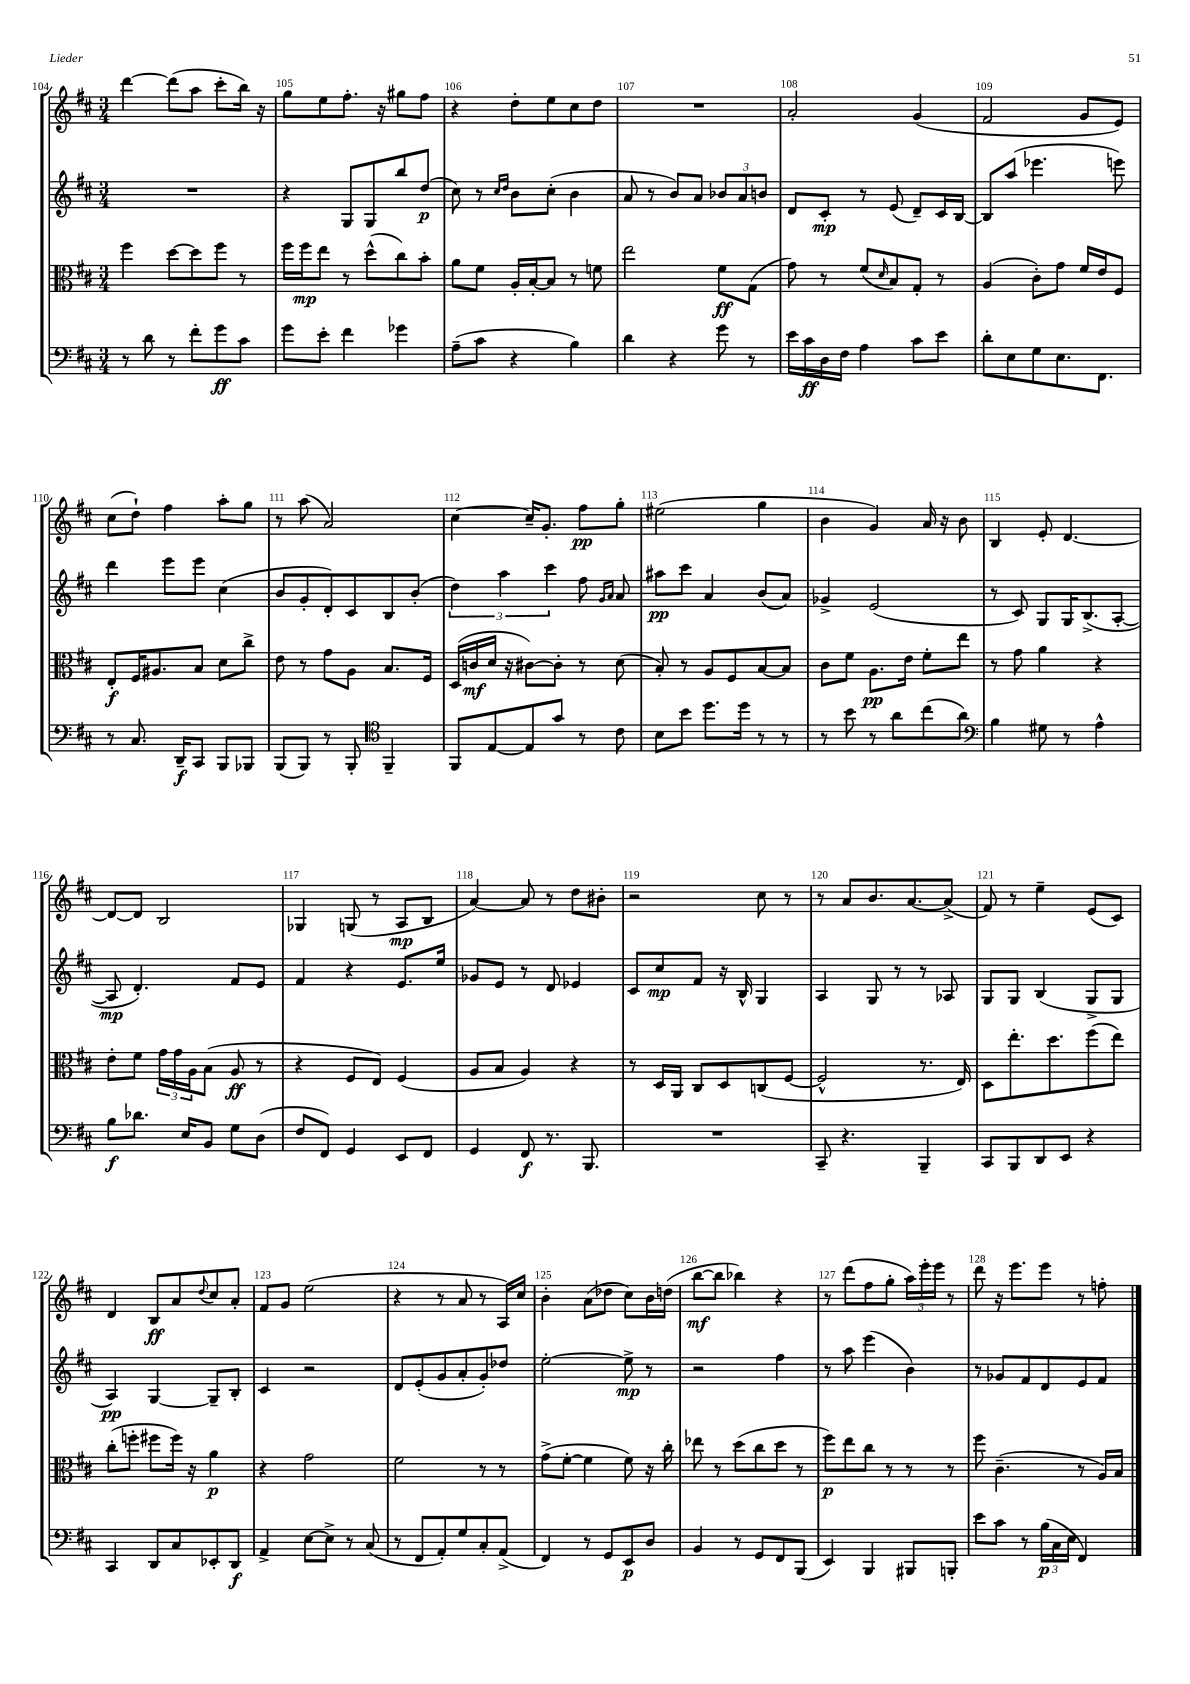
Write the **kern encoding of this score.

**kern	**kern	**kern	**kern
*staff4	*staff3	*staff2	*staff1
*clefF4	*clefC3	*clefG2	*clefG2
*k[f#c#]	*k[f#c#]	*k[f#c#]	*k[f#c#]
*M3/4	*M3/4	*M3/4	*M3/4
8r	4ff#	2.r	[4ddd
8d	.	.	.
8r	[8dd	.	(8ddd]
8f#'	8dd]	.	8aa
8g	8ff#	.	8ccc#'
8c#	8r	.	16bb)
.	.	.	16r
=	=	=	=
8g	16ff#	4r	8gg
.	16ff#	.	.
8e'	8ee	.	8ee
4f#	8r	8G	8.ff#'
.	(8dd^^	8G	.
.	.	.	16r
4g-	8cc#)	8bb	8gg#
.	8b'	(8dd	8ff#
=	=	=	=
(8A~	8a	8cc#)	4r
8c#	8f#	8r	.
.	.	16qqcc#	.
.	.	16qqdd	.
4r	16A'	8b	8dd'
.	[16B'	.	.
.	8B]	(8cc#'	8ee
4B)	8r	4b	8cc#
.	8f	.	8dd
=	=	=	=
4d	2ee	8a	2.r
.	.	8r	.
4r	.	8b)	.
.	.	8a	.
8g	8f#	12b-	.
.	.	12a	.
8r	(8G	.	.
.	.	12b	.
=	=	=	=
16e	8g)	8d	2a'
16c#	.	.	.
16D	8r	8c#'	.
16F#	.	.	.
4A	(8f#	8r	.
.	16qqd	.	.
.	8B)	(8e	.
8c#	8G'	8d~)	(4g
8e	8r	16c#	.
.	.	[16B	.
=	=	=	=
8d'	(4A	8B]	2f#
8E	.	(8aa	.
8G	8c#')	4.eee-	.
8.E	8g	.	.
.	16f#	.	8g
8.FF#	16e	.	.
.	8F#	8eee)	8e)
=	=	=	=
8r	8E'	4ddd	(8cc#
8.C#	16F#	.	8dd`)
.	8.A#	.	.
.	.	8eee	4ff#
16DD~	.	.	.
8CC#	8B	8eee	.
8BBB	8d	(4cc#	8aa'
8BBB-	8cc#^	.	8gg
=	=	=	=
(8BBB	8e	8b	8r
8BBB)	8r	8g'	(8aa
8r	8g	8d')	2a)
8BBB'	8A	8c#	.
*clefC4	*	*	*
4FF#~	8.B	8B	.
.	.	(8b'	.
.	16F#	.	.
=	=	=	=
8FF#	(16D	6dd)	[4cc#
.	16c	.	.
[8E	16d	.	.
.	.	6aa	.
.	16r	.	.
8E]	[8c#)	.	16cc#~]
.	.	.	8.g'
.	.	6ccc#	.
8g	8c#']	.	.
8r	8r	8ff#	8ff#
.	.	16qqg	.
.	.	16qqa	.
8c#	(8d	8a	8gg'
=	=	=	=
8B	8B')	8aa#	(2ee#
8b	8r	8ccc#	.
8.dd	8A	4a	.
.	8F#	.	.
16dd	.	.	.
8r	[8B	(8b	4gg
8r	8B]	8a)	.
=	=	=	=
8r	8c#	4g-^	4b
8b	8f#	.	.
8r	8.A	(2e	4g)
8a	.	.	.
.	16e	.	.
(8cc#	8f#'	.	16a
.	.	.	16r
8a)	8ee	.	8b
=	=	=	=
*clefF4	*	*	*
4B	8r	8r	4B
.	8g	8c#)	.
8G#	4a	8G	8e'
8r	.	16G	[4.d
.	.	(8.B^	.
4A^^	4r	.	.
.	.	[8A'	.
=	=	=	=
8B	8e'	8A]	8d_
8.d-	8f#	4.d')	8d]
.	24g	.	2B
.	24g	.	.
16E	.	.	.
.	24A	.	.
8BB	(8B	.	.
8G	8A	8f#	.
(8D	8r	8e	.
=	=	=	=
8F#	4r	4f#	4G-
8FF#)	.	.	.
4GG	8F#	4r	(8G
.	8E)	.	8r
8EE	(4F#	8.e	8A
8FF#	.	.	8B
.	.	16ee	.
=	=	=	=
4GG	8A	8g-	[4a)
.	8B	8e	.
8FF#	4A)	8r	8a]
8.r	.	8d	8r
.	4r	4e-	8dd
8.BBB	.	.	.
.	.	.	8b#'
=	=	=	=
2.r	8r	8c#	2r
.	16D	8cc#	.
.	16AA	.	.
.	8C#	8f#	.
.	8D	16r	.
.	.	16B^^	.
.	(8C	4G	8cc#
.	[8F#	.	8r
=	=	=	=
8CC#~	2F#^^]	4A	8r
4.r	.	.	8a
.	.	8G	8.b
.	.	8r	.
.	.	.	[8.a
4BBB~	8.r	8r	.
.	.	8A-	(8a^]
.	16E)	.	.
=	=	=	=
8CC#	8D	8G	8f#)
8BBB	8.ee'	8G	8r
8DD	.	(4B	4ee~
.	8.dd	.	.
8EE	.	.	.
4r	(8ff#	8G^	(8e
.	8ee)	8G	8c#)
=	=	=	=
4CC#	(8cc#'	4A)	4d
.	8ff'	.	.
8DD	8ff#	[4G	8B
8C#	16ff#)	.	8a
.	16r	.	.
.	.	.	8qqdd
8EE-'	4a	8G~]	8cc#
8DD	.	8B'	8a'
=	=	=	=
4AA^	4r	4c#	8f#
.	.	.	8g
[8E	2g	2r	(2ee
8E^]	.	.	.
8r	.	.	.
(8C#	.	.	.
=	=	=	=
8r	2f#	8d	4r
8FF#	.	(8e'	.
8AA')	.	8g	8r
8G	.	8a'	8a
8C#'	8r	8g')	8r
(8AA^	8r	8dd-	16A)
.	.	.	16cc#
=	=	=	=
4FF#)	(8g^	[2ee'	4b'
.	[8f#'	.	.
8r	4f#]	.	(8a
8GG	.	.	8dd-
8EE	8f#)	8ee^]	8cc#)
8D	16r	8r	16b
.	16cc#'	.	(16dd
=	=	=	=
4BB	8ee-	2r	[8bb
.	8r	.	8bb]
8r	(8dd	.	4bb-)
8GG	8cc#	.	.
8FF#	8dd	4ff#	4r
(8BBB	8r	.	.
=	=	=	=
4EE)	8ff#)	8r	8r
.	8ee	8aa	(8ddd
4BBB	8cc#	(4eee	8ff#
.	8r	.	8gg'
8BBB#	8r	4b)	24aa)
.	.	.	24eee'
.	.	.	24eee
8BBB'	8r	.	8r
=	=	=	=
8e	8ff#	8r	8ddd
8c#	(4.c#~	8g-	16r
.	.	.	8.eee
8r	.	8f#	.
(24B	.	8d	8eee
24C#	.	.	.
24E	.	.	.
4FF#)	8r	8e	8r
.	16A)	8f#	8ff'
.	16B	.	.
==	==	==	==
*-	*-	*-	*-
